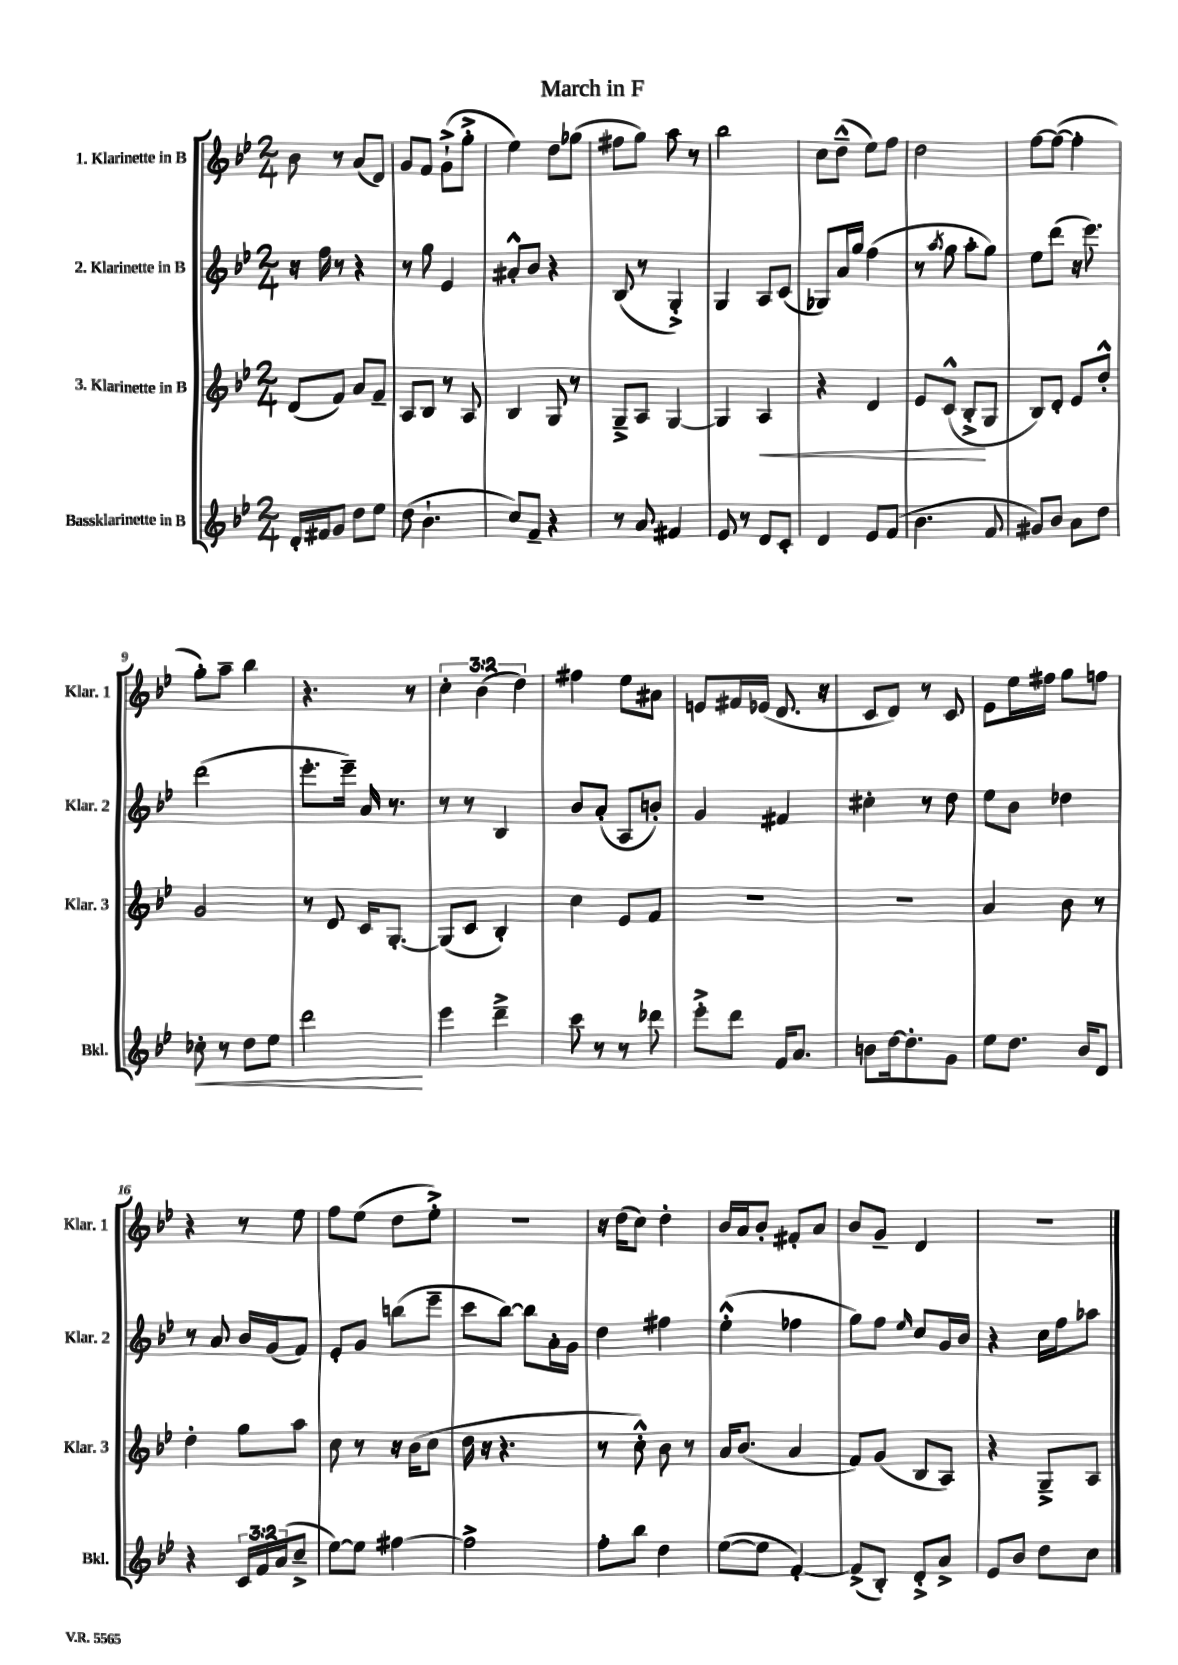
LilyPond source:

\header { title = "March in F" }
<<
\new StaffGroup <<
\new Staff = "s0" \with { instrumentName = "1. Klarinette in B" shortInstrumentName = "Klar. 1" } {
    \clef treble \key bes \major \numericTimeSignature \time 2/4 \override Staff.TupletNumber.text = #tuplet-number::calc-fraction-text
    bes'8 r8 a'8( d'8) |
    g'8 f'8 g'8-!->( g''8-.-> |
    ees''4) d''8 ges''8( |
    fis''8 g''8) a''8 r8 |
    bes''2 |
    c''8 d''8---^( ees''8) f''8 |
    d''2 |
    f''8~ f''8~( f''4-. |
    g''8-.) a''8-- bes''4 |
    r4. r8 |
    \tuplet 3/2 { c''4-. bes'4( d''4) } |
    fis''4 ees''8 ais'8 |
    e'8 fis'16 ees'16( d'8. r16 |
    c'8 d'8) r8 c'8 |
    ees'8 ees''16 fis''16 g''8 f''8 |
    r4 r8 ees''8 |
    f''8 ees''8( d''8 ees''8-.->) |
    r2 |
    r16 d''16( c''8) d''4-. |
    bes'16 a'16 bes'8-. fis'8-. a'8 |
    bes'8 g'8-- d'4 |
    r2 \bar "|." |
}
\new Staff = "s1" \with { instrumentName = "2. Klarinette in B" shortInstrumentName = "Klar. 2" } {
    \clef treble \key bes \major \numericTimeSignature \time 2/4
    r16 f''16 r8 r4 |
    r8 g''8 ees'4 |
    ais'8-.-^ bes'8 r4 |
    bes8( r8 g4-.->) |
    g4 a8 c'8( |
    ges8) a'16 g''16 f''4( |
    r8 \acciaccatura { a''8 } g''8 a''8-. g''8) |
    ees''8 d'''8( r16 ees'''8.) |
    d'''2( |
    ees'''8.-. ees'''16--) a'16 r8. |
    r8 r8 bes4 |
    bes'8 a'8-.( a8 b'8-.) |
    g'4 fis'4 |
    cis''4-. r8 d''8 |
    ees''8 bes'8 des''4 |
    r8 a'8 bes'16 g'16( f'8) |
    ees'8-. g'8 b''8( ees'''8-- |
    c'''8 bes''8~) bes''8 a'16-. g'16 |
    d''4 fis''4 |
    ees''4-.-^( fes''4 |
    g''8) f''8 \grace { ees''16 } c''8 g'16 bes'16 |
    r4 c''16 f''16 aes''8 \bar "|." |
}
\new Staff = "s2" \with { instrumentName = "3. Klarinette in B" shortInstrumentName = "Klar. 3" } {
    \clef treble \key bes \major \numericTimeSignature \time 2/4
    d'8( f'8) a'8 f'8-- |
    a8 bes8 r8 a8 |
    bes4 g8 r8 |
    g8---> a8 g4~ |
    g4 a4\< |
    r4 d'4 |
    ees'8 c'8-^( bes8-.->\! g8 |
    bes8) d'8-. ees'8 d''8-.-^ |
    g'2 |
    r8 d'8 c'16 g8.~-. |
    g8( c'8 bes4-.) |
    c''4 ees'8 f'8 |
    R2 |
    R2 |
    a'4 bes'8 r8 |
    d''4-. g''8 a''8 |
    c''8 r8 r16 bes'16( c''8 |
    d''16 r16 r4. |
    r8 c''8-.-^) bes'8 r8 |
    a'16 bes'8.( a'4 |
    f'8) g'8( bes8 a8) |
    r4 g8---> a8 \bar "|." |
}
\new Staff = "s3" \with { instrumentName = "Bassklarinette in B" shortInstrumentName = "Bkl." } {
    \clef treble \key bes \major \numericTimeSignature \time 2/4 \override Staff.TupletNumber.text = #tuplet-number::calc-fraction-text
    d'16-. fis'16 g'8 d''8 ees''8 |
    d''8( bes'4.-! |
    c''8) f'8-- r4 |
    r8 a'8 fis'4 |
    ees'8 r8 d'8 c'8-. |
    d'4 ees'8 f'8( |
    bes'4. f'8 |
    gis'8) bes'8 a'8 d''8 |
    ces''8-.\< r8 d''8 ees''8 |
    d'''2\! |
    ees'''4 d'''4---> |
    c'''8 r8 r8 des'''8 |
    ees'''8-.-> d'''8 f'16 a'8. |
    b'8 d''16~ d''8.-. g'8 |
    ees''8 d''8. bes'16 d'8 |
    r4 \tuplet 3/2 { c'16 f'16 a'16( } c''8---> |
    ees''8~) ees''8 fis''4~ |
    fis''2-> |
    f''8-. bes''8 d''4 |
    ees''8~( ees''8 f'4~-.) |
    f'8->( bes8-.) d'8-.-> a'8-> |
    ees'8 bes'8 d''8 c''8 \bar "|." |
}
>>
>>
